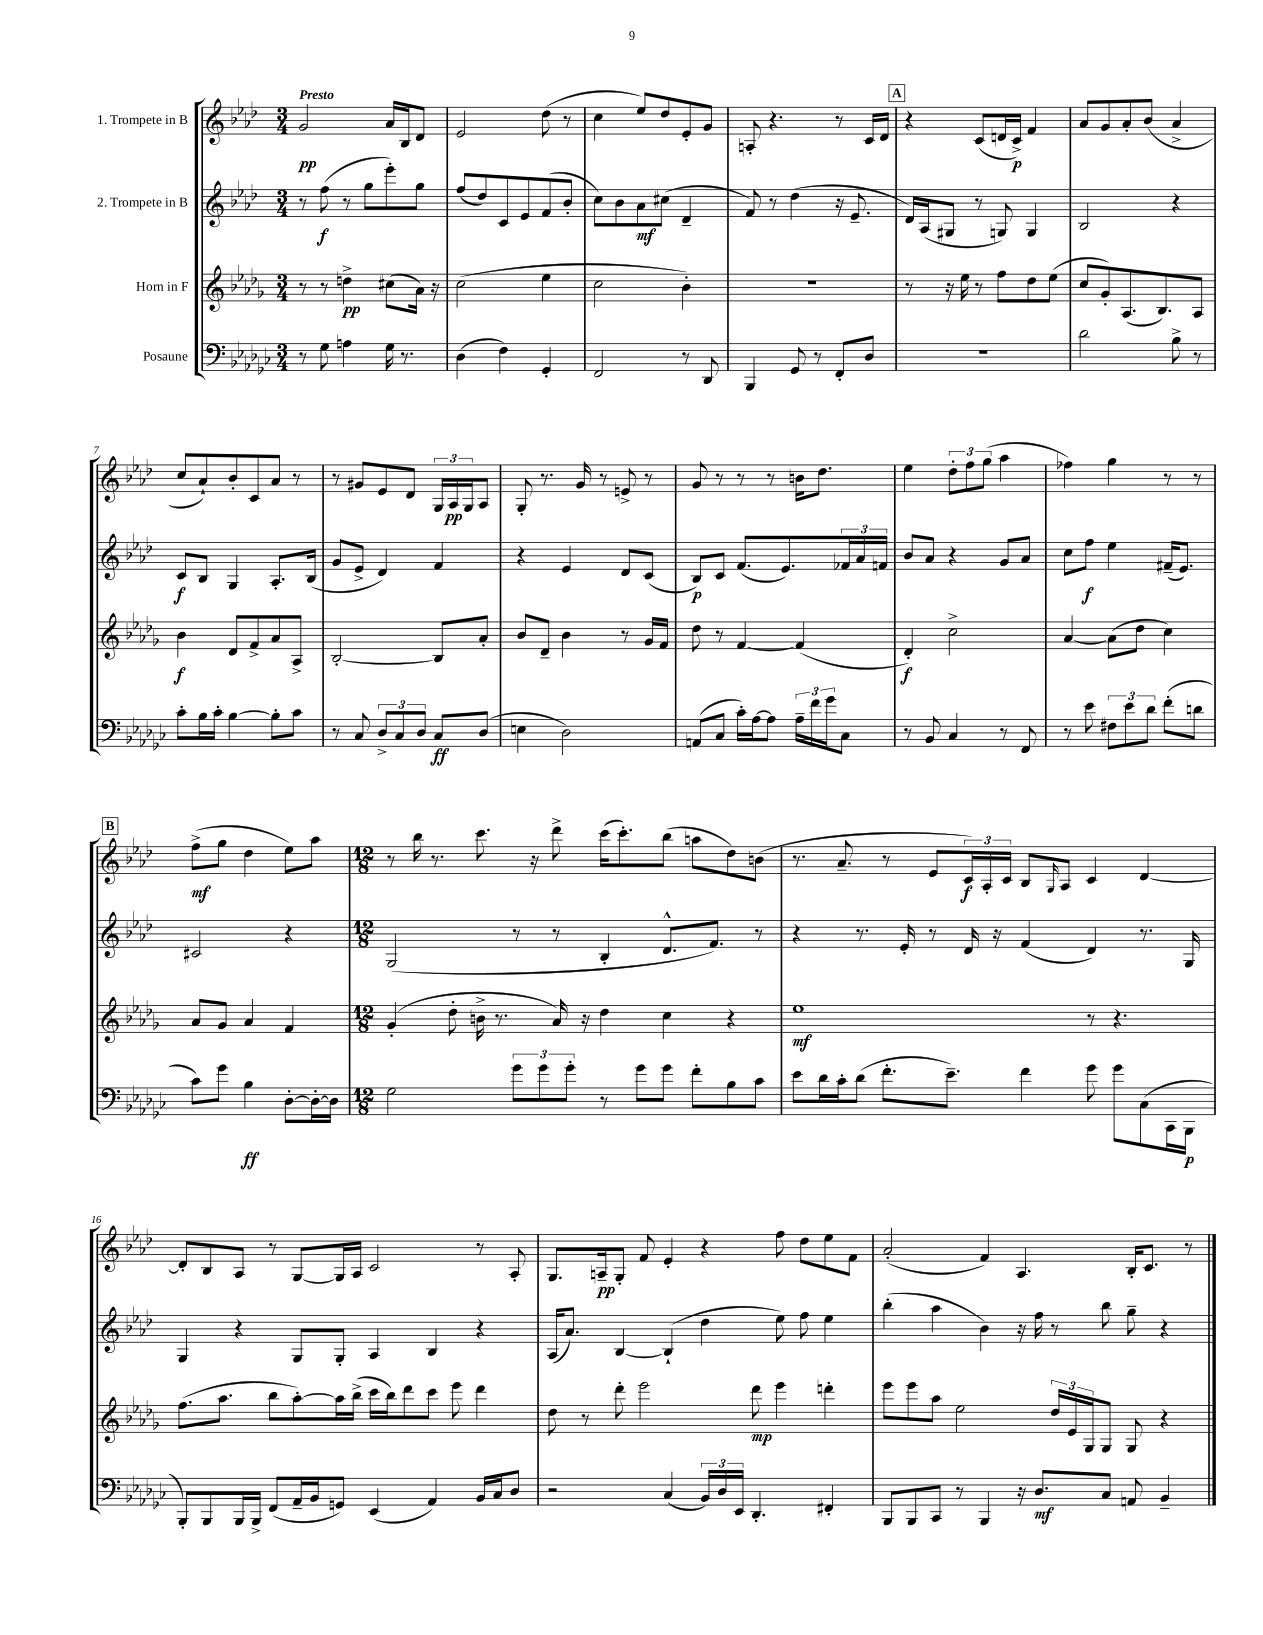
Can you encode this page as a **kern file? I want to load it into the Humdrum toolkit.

**kern	**dynam	**kern	**dynam	**kern	**dynam	**kern	**dynam
*part4	*part4	*part3	*part3	*part2	*part2	*part1	*part1
*staff4	*staff4	*staff3	*staff3	*staff2	*staff2	*staff1	*staff1
*I"Posaune	*	*I"Horn in F	*	*I"2. Trompete in B	*	*I"1. Trompete in B	*
*clefF4	*	*clefG2	*	*clefG2	*	*clefG2	*
*k[b-e-a-d-g-c-]	*	*k[b-e-a-d-g-]	*	*k[b-e-a-d-]	*	*k[b-e-a-d-]	*
*M3/4	*	*M3/4	*	*M3/4	*	*M3/4	*
=1	=1	=1	=1	=1	=1	=1	=1
!	!	!	!	!	!	!LO:TX:a:B:t=Presto	!
8r	.	8r	.	8r	.	2g/	pp
8G-\	.	8r	.	(8ff\	f	.	.
4An\	.	4ddn^\	pp	8r	.	.	.
.	.	.	.	8gg\L	.	.	.
16G-\	.	(8cc#X\L	.	8eee-'\)	.	16a-/LL	.
8.r	.	.	.	.	.	16B-/J	.
.	.	16a-\Jk)	.	8gg\J	.	8d-/J	.
.	.	16r	.	.	.	.	.
=2	=2	=2	=2	=2	=2	=2	=2
(4D-\	.	(2cc\	.	(8ff/L	.	2e-/	.
.	.	.	.	8dd-/)	.	.	.
4F\)	.	.	.	8c/	.	.	.
.	.	.	.	8e-/	.	.	.
4GG-'/	.	4ee-\	.	(8f/	.	(8dd-\	.
.	.	.	.	8b-'/J	.	8r	.
=3	=3	=3	=3	=3	=3	=3	=3
2FF/	.	2cc\	.	8cc\L)	.	4cc\	.
.	.	.	.	8b-\	.	.	.
.	.	.	.	8a-\	mf	8ee-/L)	.
.	.	.	.	(8cc#X\J	.	8dd-/	.
8r	.	4b-'\)	.	4d-~/	.	8e-'/	.
8DD-/	.	.	.	.	.	8g/J	.
=4	=4	=4	=4	=4	=4	=4	=4
4BBB-/	.	2.r	.	8f/)	.	8An'/	.
.	.	.	.	8r	.	4.r	.
8GG-/	.	.	.	(4dd-\	.	.	.
8r	.	.	.	.	.	.	.
8FF'/L	.	.	.	16r	.	8r	.
.	.	.	.	8.e-~/	.	.	.
8D-/J	.	.	.	.	.	16c/LL	.
.	.	.	.	.	.	16d-/JJ	.
!!LO:REH:place=s1:t=A
=5	=5	=5	=5	=5	=5	=5	=5
2.r	.	8r	.	16d-/LL)	.	4r	.
.	.	.	.	(16A-/J	.	.	.
.	.	16r	.	8G#X/J	.	.	.
.	.	16ee-\	.	.	.	.	.
.	.	8r	.	8r	.	(8c/L	.
.	.	8ff\L	.	8Gn/)	.	16dn/L	.
.	.	.	.	.	.	16c^/JJ)	p
.	.	8dd-\	.	4G/	.	4f/	.
.	.	(8ee-\J	.	.	.	.	.
=6	=6	=6	=6	=6	=6	=6	=6
2d-\	.	8cc/L	.	2B-/	.	8a-/L	.
.	.	8g-'/)	.	.	.	8g/	.
.	.	(8.A-/	.	.	.	8a-'/	.
.	.	.	.	.	.	(8b-/J	.
.	.	8.B-/)	.	.	.	.	.
8B-^\	.	.	.	4r	.	4a-^/	.
8r	.	8A-/J	.	.	.	.	.
!!LO:LB:g=z
=7	=7	=7	=7	=7	=7	=7	=7
8c-'\L	.	4b-\	f	8c/L	f	8cc/L	.
16B-\L	.	.	.	8B-/J	.	8a-`/)	.
16c-'\JJ	.	.	.	.	.	.	.
[4B-\	.	8d-/L	.	4G/	.	8b-'/	.
.	.	8f^/	.	.	.	8c/	.
8B-'\L]	.	8a-/	.	8.A-'/L	.	8a-/J	.
8c-\J	.	8A-^/J	.	.	.	8r	.
.	.	.	.	(16B-/Jk	.	.	.
=8	=8	=8	=8	=8	=8	=8	=8
8r	.	[2B-'/	.	8g/L	.	8r	.
8C-/	.	.	.	8e-^/J	.	8g#X/L	.
12D-^/L	.	.	.	4d-/)	.	8e-/	.
12C-/	.	.	.	.	.	.	.
.	.	.	.	.	.	8d-/J	.
12D-/J	.	.	.	.	.	.	.
8C-/L	ff	8B-/L]	.	4f/	.	24G/LL	.
.	.	.	.	.	.	24A-/	pp
.	.	.	.	.	.	24G/J	.
(8D-/J	.	8a-'/J	.	.	.	8A-/J	.
=9	=9	=9	=9	=9	=9	=9	=9
4En\	.	8b-/L	.	4r	.	8G'/	.
.	.	8d-~/J	.	.	.	8.r	.
2D-\)	.	4b-\	.	4e-/	.	.	.
.	.	.	.	.	.	16g/	.
.	.	.	.	.	.	8r	.
.	.	8r	.	8d-/L	.	8en^/	.
.	.	16g-/LL	.	(8c/J	.	8r	.
.	.	16f/JJ	.	.	.	.	.
=10	=10	=10	=10	=10	=10	=10	=10
(8AAn/L	.	8dd-\	.	8B-/L)	p	8g/	.
8C-/J	.	8r	.	8c/J	.	8r	.
16c-'\LL)	.	[4f/	.	(8.f/L	.	8r	.
[16A-\J	.	.	.	.	.	.	.
8A-\J]	.	.	.	.	.	8r	.
.	.	.	.	8.e-/)	.	.	.
24A-~\LL	.	(4f/]	.	.	.	16bn\KL	.
24f\	.	.	.	.	.	.	.
.	.	.	.	.	.	8.dd-\J	.
24g-\J	.	.	.	.	.	.	.
8C-\J	.	.	.	24f-X/L	.	.	.
.	.	.	.	24a-/	.	.	.
.	.	.	.	24fn/JJ	.	.	.
=11	=11	=11	=11	=11	=11	=11	=11
8r	.	4d-'/)	f	8b-/L	.	4ee-\	.
8BB-/	.	.	.	8a-/J	.	.	.
4C-/	.	2cc^\	.	4r	.	12dd-'\L	.
.	.	.	.	.	.	12ff\	.
.	.	.	.	.	.	(12gg\J	.
8r	.	.	.	8g/L	.	4aa-\	.
8FF/	.	.	.	8a-/J	.	.	.
=12	=12	=12	=12	=12	=12	=12	=12
8r	.	[4a-/	.	8cc\L	.	4ff-X\)	.
8e-\	.	.	.	8ff\J	f	.	.
12F#X\L	.	(8a-\L]	.	4ee-\	.	4gg\	.
12e-\	.	.	.	.	.	.	.
.	.	8dd-\J	.	.	.	.	.
12d-\J	.	.	.	.	.	.	.
(8f'\L	.	4cc\)	.	(16f#X~/KL	.	8r	.
.	.	.	.	8.e-/J)	.	.	.
8dn\J	.	.	.	.	.	8r	.
!!LO:LB:g=z
!!LO:REH:place=s1:t=B
=13	=13	=13	=13	=13	=13	=13	=13
8c-\L)	.	8a-/L	.	2c#X/	.	(8ff^\L	mf
8g-\J	.	8g-/J	.	.	.	8gg\J	.
4B-\	ff	4a-/	.	.	.	4dd-\	.
[8D-'\L	.	4f/	.	4r	.	8ee-\L)	.
16D-'\L_	.	.	.	.	.	8aa-\J	.
16D-\JJ]	.	.	.	.	.	.	.
=14	=14	=14	=14	=14	=14	=14	=14
*M12/8	*	*M12/8	*	*M12/8	*	*M12/8	*
2G-\	.	(4g-'/	.	(2G/	.	8r	.
.	.	.	.	.	.	16bb-\	.
.	.	.	.	.	.	8.r	.
.	.	8dd-'\	.	.	.	.	.
.	.	16bn^\	.	.	.	8.ccc\	.
.	.	8.r	.	.	.	.	.
12g-\L	.	.	.	8r	.	.	.
.	.	.	.	.	.	16r	.
12g-\	.	.	.	.	.	.	.
.	.	16a-/)	.	8r	.	8ddd-^\	.
12g-'\J	.	.	.	.	.	.	.
.	.	16r	.	.	.	.	.
8r	.	4dd-\	.	4B-'/	.	(16ccc\KL	.
.	.	.	.	.	.	8.ccc'\)	.
8g-\L	.	.	.	.	.	.	.
8g-\J	.	4cc\	.	8.d-^^/L	.	(8bb-\J	.
8f'\L	.	.	.	.	.	8aan\L	.
.	.	.	.	8.f/J)	.	.	.
8B-\	.	4r	.	.	.	8dd-\)	.
8c-\J	.	.	.	8r	.	(8bn\J	.
=15	=15	=15	=15	=15	=15	=15	=15
8e-\L	.	1ee-	mf	4r	.	8.r	.
16d-\L	.	.	.	.	.	.	.
16c-'\J	.	.	.	.	.	8.a-~/	.
(8d-\J	.	.	.	8.r	.	.	.
8.f'\L	.	.	.	.	.	8r	.
.	.	.	.	16e-'/	.	.	.
.	.	.	.	8r	.	8e-/L	.
8.e-~\J)	.	.	.	.	.	.	.
.	.	.	.	16d-/	.	24c/L)	f
.	.	.	.	.	.	24A-'/	.
.	.	.	.	16r	.	.	.
.	.	.	.	.	.	24c/JJ	.
4f\	.	.	.	(4f/	.	8B-/L	.
.	.	.	.	.	.	16qqG/	.
.	.	.	.	.	.	8A-/J	.
8g-\	.	8r	.	4d-/)	.	4c/	.
8g-\L	.	4.r	.	.	.	.	.
(8C-\	.	.	.	8.r	.	[4d-/	.
16CC-\L	.	.	.	.	.	.	.
16BBB-\JJ	p	.	.	16G/	.	.	.
!!LO:LB:g=z
=16	=16	=16	=16	=16	=16	=16	=16
8BBB-'/L)	.	(8.ff\L	.	4G/	.	8d-'/L]	.
8BBB-/	.	.	.	.	.	8B-/	.
.	.	8.aa-\J	.	.	.	.	.
16BBB-/L	.	.	.	4r	.	8A-/J	.
16BBB-^/JJ	.	.	.	.	.	.	.
(8FF/L	.	8bb-\L	.	.	.	8r	.
16AA-~/L	.	[8aa-'\)	.	8G/L	.	[8G/L	.
16BB-/J	.	.	.	.	.	.	.
8GGn/J)	.	16aa-\L]	.	8G'/J	.	16G/L]	.
.	.	(16bb-^\JJ	.	.	.	16A-/JJ	.
(4EE-/	.	16ccc\LL	.	4A-/	.	2c/	.
.	.	16bb-\J)	.	.	.	.	.
.	.	8ddd-\	.	.	.	.	.
4AA-/)	.	8ccc\J	.	4B-/	.	.	.
.	.	8eee-\	.	.	.	.	.
16BB-/LL	.	4ddd-\	.	4r	.	8r	.
16C-/J	.	.	.	.	.	.	.
8D-/J	.	.	.	.	.	8A-'/	.
=17	=17	=17	=17	=17	=17	=17	=17
2r	.	8dd-\	.	(16A-/KL	.	8.G/L	.
.	.	.	.	8.a-/J)	.	.	.
.	.	8r	.	.	.	.	.
.	.	.	.	.	.	16An~/k	pp
.	.	8ddd-'\	.	[4B-/	.	8G'/J	.
.	.	2eee-\	.	.	.	8f/	.
(4C-/	.	.	.	(4B-`/]	.	4e-'/	.
24BB-/LL)	.	.	.	4dd-\	.	4r	.
24D-/	.	.	.	.	.	.	.
24EE-/JJ	.	.	.	.	.	.	.
4.DD-'/	.	8ddd-\	mp	.	.	.	.
.	.	4eee-\	.	8ee-\)	.	8ff\	.
.	.	.	.	8ff\	.	8dd-\L	.
4FF#X'/	.	4dddn'\	.	4ee-\	.	8ee-\	.
.	.	.	.	.	.	8f\J	.
=18	=18	=18	=18	=18	=18	=18	=18
8BBB-/L	.	8eee-\L	.	(4bb-'\	.	(2a-'/	.
8BBB-/	.	8eee-\	.	.	.	.	.
8CC-/J	.	8aa-\J	.	4aa-\	.	.	.
8r	.	2ee-\	.	.	.	.	.
4BBB-/	.	.	.	4b-\)	.	4f/)	.
16r	.	.	.	16r	.	4.A-/	.
8.D-/L	mf	.	.	16ff\	.	.	.
.	.	24dd-/LL	.	8r	.	.	.
.	.	24e-/	.	.	.	.	.
.	.	24G-/J	.	.	.	.	.
8C-/J	.	8G-/J	.	8bb-\	.	.	.
8AAn/	.	8G-/	.	8gg~\	.	16B-'/KL	.
.	.	.	.	.	.	8.c/J	.
4BB-~/	.	4r	.	4r	.	.	.
.	.	.	.	.	.	8r	.
==	==	==	==	==	==	==	==
*-	*-	*-	*-	*-	*-	*-	*-
